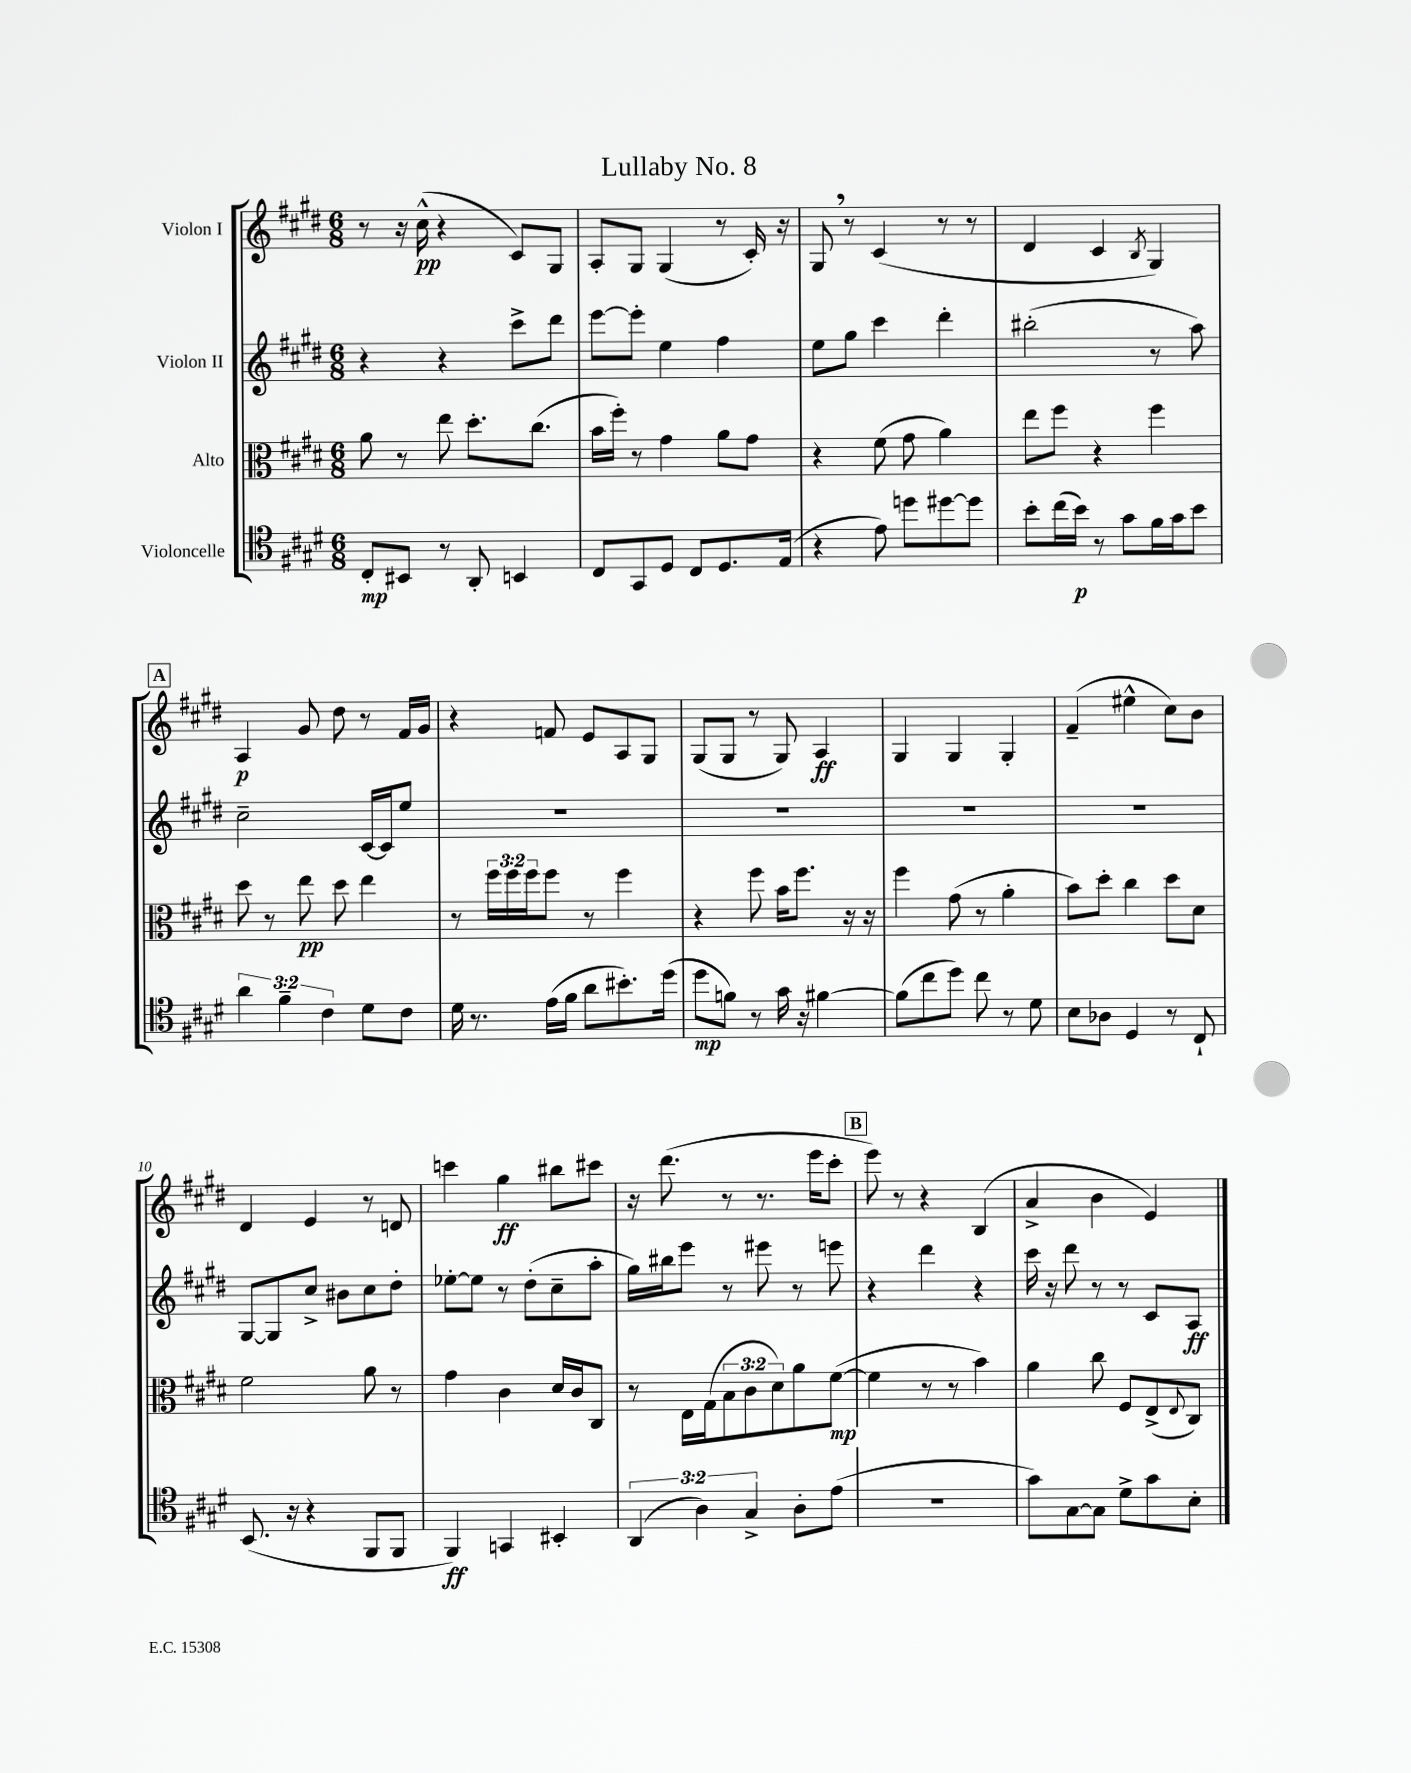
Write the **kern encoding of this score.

**kern	**kern	**kern	**kern
*staff4	*staff3	*staff2	*staff1
*clefC4	*clefC3	*clefG2	*clefG2
*k[f#c#g#d#]	*k[f#c#g#d#]	*k[f#c#g#d#]	*k[f#c#g#d#]
*M6/8	*M6/8	*M6/8	*M6/8
8C#'/L	8a\	4r	8r
8BB#/J	8r	.	16r
.	.	.	(16cc#^^\
8r	8ee\	4r	4r
8AA'/	8.dd#'\L	.	.
4BB/	.	8ccc#^\L	8c#/L)
.	(8.cc#\J	.	.
.	.	8ddd#\J	8G#/J
=	=	=	=
8C#/L	16b\LL	[8eee\L	8A'/L
.	16ff#'\JJ)	.	.
8GG#/	8r	8eee'\]J	8G#/J
8D#/J	4g#\	4ee\	(4G#/
8C#/L	.	.	.
8.D#/	8a\L	4ff#\	8r
.	8g#\J	.	16c#'/)
(16E/Jk	.	.	16r
=	=	=	=
4r	4r	8ee\L	8G#/
.	.	8gg#\J	8r
8e\)	(8f#\	4ccc#\	(4c#/
8dd\L	8g#\	.	.
[8dd#\	4a\)	4ddd#'\	8r
8dd#\]J	.	.	8r
=	=	=	=
8b'\L	8ee\L	(2bb#'\	4d#/
(16cc#\L	8ff#\J	.	.
16b\JJ)	.	.	.
8r	4r	.	4c#/
8g#\L	.	.	.
.	.	.	8qB/
16f#\L	4ff#\	8r	4G#/)
16g#\J	.	.	.
8b\J	.	8aa\)	.
=	=	=	=
6a\	8dd#\	2cc#~\	4A/
.	8r	.	.
6f#~\	.	.	.
.	8ee\	.	8g#/
6c#\	.	.	.
.	8dd#\	.	8dd#\
8d#\L	4ee\	[16c#/LL	8r
.	.	16c#/]J	.
8c#\J	.	8ee/J	16f#/LL
.	.	.	16g#/JJ
=	=	=	=
16d#\	8r	2.r	4r
8.r	.	.	.
.	24ff#\LL	.	.
.	24ff#\	.	.
.	24ff#\J	.	.
(16e\LL	8ff#\J	.	8f/
16f#\JJ	.	.	.
8a\L	8r	.	8e/L
8.b#'\)	4ff#\	.	8A/
.	.	.	8G#/J
(16dd#\Jk	.	.	.
=	=	=	=
8dd#\L	4r	2.r	(8G#/L
8f\J)	.	.	8G#/J
8r	8ff#\	.	8r
16g#\	16b\LK	.	8G#/)
16r	8.ff#\J	.	.
[4f#\	.	.	4A/
.	16r	.	.
.	16r	.	.
=	=	=	=
(8f#\]L	4ff#\	2.r	4G#/
8cc#\	.	.	.
8dd#\J)	(8g#\	.	4G#/
8cc#\	8r	.	.
8r	4a'\	.	4G#'/
8d#\	.	.	.
=	=	=	=
8B\L	8b\L)	2.r	(4f#~/
8A-\J	8dd#'\J	.	.
4D#/	4cc#\	.	4ee#^^\
8r	8dd#\L	.	8cc#\L)
8C#`/	8d#\J	.	8b\J
=	=	=	=
(8.BB/	2f#\	[8G#/L	4d#/
.	.	8G#/]	.
16r	.	.	.
4r	.	8cc#^/J	4e/
.	.	8b#\L	.
8FF#/L	8a\	8cc#\	8r
8FF#/J	8r	8dd#'\J	8d/
=	=	=	=
4FF#/)	4g#\	[8ee-'\L	4ccc\
.	.	8ee-\]J	.
4GG/	4c#\	8r	4gg#\
.	.	(8dd#'\L	.
4BB#'/	16d#/LL	8cc#~\	8bb#\L
.	16c#/J	.	.
.	8C#/J	8aa'\J	8ccc#\J
=	=	=	=
(6AA/	8r	16gg#\LL)	16r
.	.	16bb#\J	(8.ddd#\
.	16E\LL	8eee\J	.
6A\)	.	.	.
.	(16G#\J	.	.
.	12B\	8r	8r
6G#^/	12c#\	.	.
.	.	8eee#\	8.r
.	12d#\)	.	.
8A'\L	8a\	8r	.
.	.	.	16eee\LK
(8e\J	([8f#\J	8eee\	8ccc#'\J
=	=	=	=
2.r	4f#\]	4r	8eee\)
.	.	.	8r
.	8r	4ddd#\	4r
.	8r	.	.
.	4b\)	4r	(4B/
=	=	=	=
8g#\L)	4a\	16ccc#\	4a^/
.	.	16r	.
[8G#\	.	8ddd#\	.
8G#\]J	8cc#\	8r	4b\
8d#^\L	8F#/L	8r	.
8g#\	(8E^/	8c#/L	4e/)
.	8qqE/	.	.
8B'\J	8C#/J)	8A/J	.
==	==	==	==
*-	*-	*-	*-
